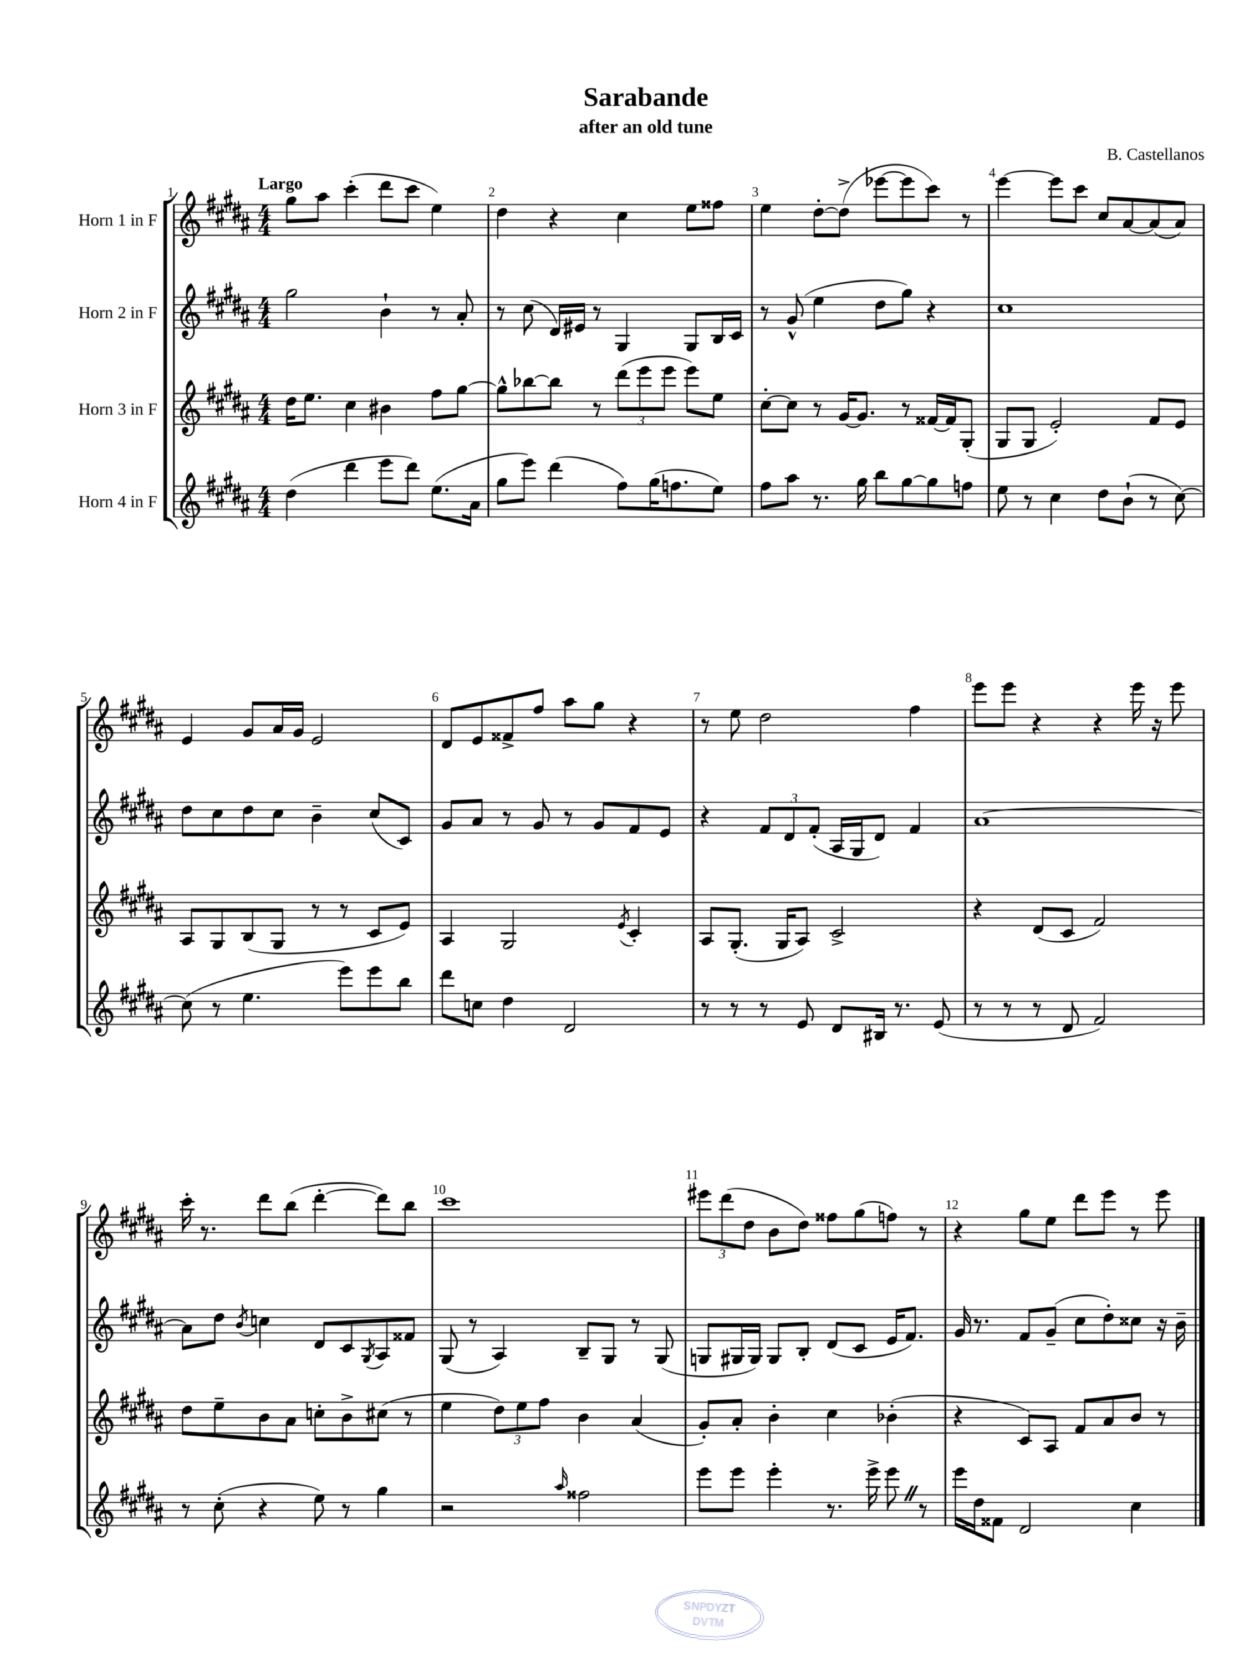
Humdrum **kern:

**kern	**kern	**kern	**kern
*staff4	*staff3	*staff2	*staff1
*clefG2	*clefG2	*clefG2	*clefG2
*k[f#c#g#d#a#]	*k[f#c#g#d#a#]	*k[f#c#g#d#a#]	*k[f#c#g#d#a#]
*M4/4	*M4/4	*M4/4	*M4/4
(4dd#	16dd#	2gg#	8gg#
.	8.ee	.	.
.	.	.	8aa#
4ddd#	4cc#	.	(4ccc#'
8eee	4b#	4b`	8ddd#
8ddd#)	.	.	8ccc#
(8.ee	8ff#	8r	4ee)
.	[8gg#	8a#'	.
16a#	.	.	.
=	=	=	=
8gg#	8gg#^^]	8r	4dd#
8eee)	[8bb-	(8cc#	.
(4ddd#	8bb-]	16d#)	4r
.	.	16e#	.
.	8r	8r	.
8ff#)	(12ddd#	4G#	4cc#
.	12eee	.	.
(16gg#	.	.	.
.	12eee	.	.
8.ff	.	.	.
.	8eee)	8G#	8ee
8ee)	8ee	16B	8ff##
.	.	16c#	.
=	=	=	=
8ff#	[8cc#'	8r	4ee
8aa#	8cc#]	(8g#^^	.
8.r	8r	4ee	[8dd#'
.	[16g#	.	(8dd#^]
16gg#	8.g#]	.	.
8bb	.	8dd#	[8eee-
[8gg#	8r	8gg#)	8eee-]
8gg#]	[16f##	4r	8ccc#)
.	16f##]	.	.
8ff	(8G#'	.	8r
=	=	=	=
8ee	8G#	1cc#	[4eee
8r	8G#	.	.
4cc#	2e')	.	8eee]
.	.	.	8ccc#
8dd#	.	.	8cc#
(8b`	.	.	[8a#
8r	8f#	.	(8a#]
[8cc#)	8e	.	8a#)
=	=	=	=
(8cc#]	8A#	8dd#	4e
8r	8G#	8cc#	.
4.ee	(8B	8dd#	8g#
.	8G#	8cc#	16a#
.	.	.	16g#
.	8r	4b~	2e
8eee)	8r	.	.
8eee	8c#	(8cc#	.
8bb	8e)	8c#)	.
=	=	=	=
8ddd#	4A#	8g#	8d#
8cc	.	8a#	8e
4dd#	2G#	8r	8f##^
.	.	8g#	8ff#
2d#	.	8r	8aa#
.	.	8g#	8gg#
.	8qe	.	.
.	4c#'	8f#	4r
.	.	8e	.
=	=	=	=
8r	8A#	4r	8r
8r	(8.G#'	.	8ee
8r	.	12f#	2dd#
.	16G#	.	.
.	.	12d#	.
8e	8A#)	.	.
.	.	(12f#'	.
8d#	2c#^	16A#	.
.	.	16G#	.
16B#	.	8d#)	.
8.r	.	.	.
.	.	4f#	4ff#
(8e	.	.	.
=	=	=	=
8r	4r	[1a#	8eee
8r	.	.	8eee
8r	(8d#	.	4r
8d#	8c#	.	.
2f#)	2f#)	.	4r
.	.	.	16eee
.	.	.	16r
.	.	.	8eee
=	=	=	=
8r	8dd#	8a#]	16ccc#'
.	.	.	8.r
(8cc#'	8ee~	8dd#	.
.	.	8qb	.
4r	8b	4cc	8ddd#
.	8a#	.	(8bb
8ee)	8cc'	8d#	[4ddd#'
8r	8b^	8c#	.
.	.	8qG#	.
4gg#	(8cc#	8A#	8ddd#])
.	8r	8f##	8bb
=	=	=	=
2r	4ee	(8G#	1ccc#
.	.	8r	.
.	12dd#)	4A#)	.
.	12ee	.	.
.	12ff#	.	.
16qqaa#	.	.	.
2ff##	4b	8B~	.
.	.	8G#	.
.	(4a#	8r	.
.	.	(8G#	.
=	=	=	=
8eee	8g#')	8G	12eee#
.	.	.	(12ddd#
8eee	8a#'	16G#	.
.	.	.	12dd#
.	.	16G#)	.
4eee'	4b'	8G#	8b
.	.	8B'	8dd#)
8.r	4cc#	(8d#	8ff##
.	.	8c#	(8gg#
16eee^	.	.	.
8eee	(4b-'	16e	8ff)
.	.	8.f#)	.
8r	.	.	8r
=	=	=	=
16eee	4r	16g#	4r
16dd#	.	8.r	.
8f##	.	.	.
2d#	8c#)	8f#	8gg#
.	8A#	(8g#~	8ee
.	8f#	8cc#	8ddd#
.	8a#	8dd#')	8eee
4cc#	8b	8cc##	8r
.	8r	16r	8eee
.	.	16b~	.
==	==	==	==
*-	*-	*-	*-
